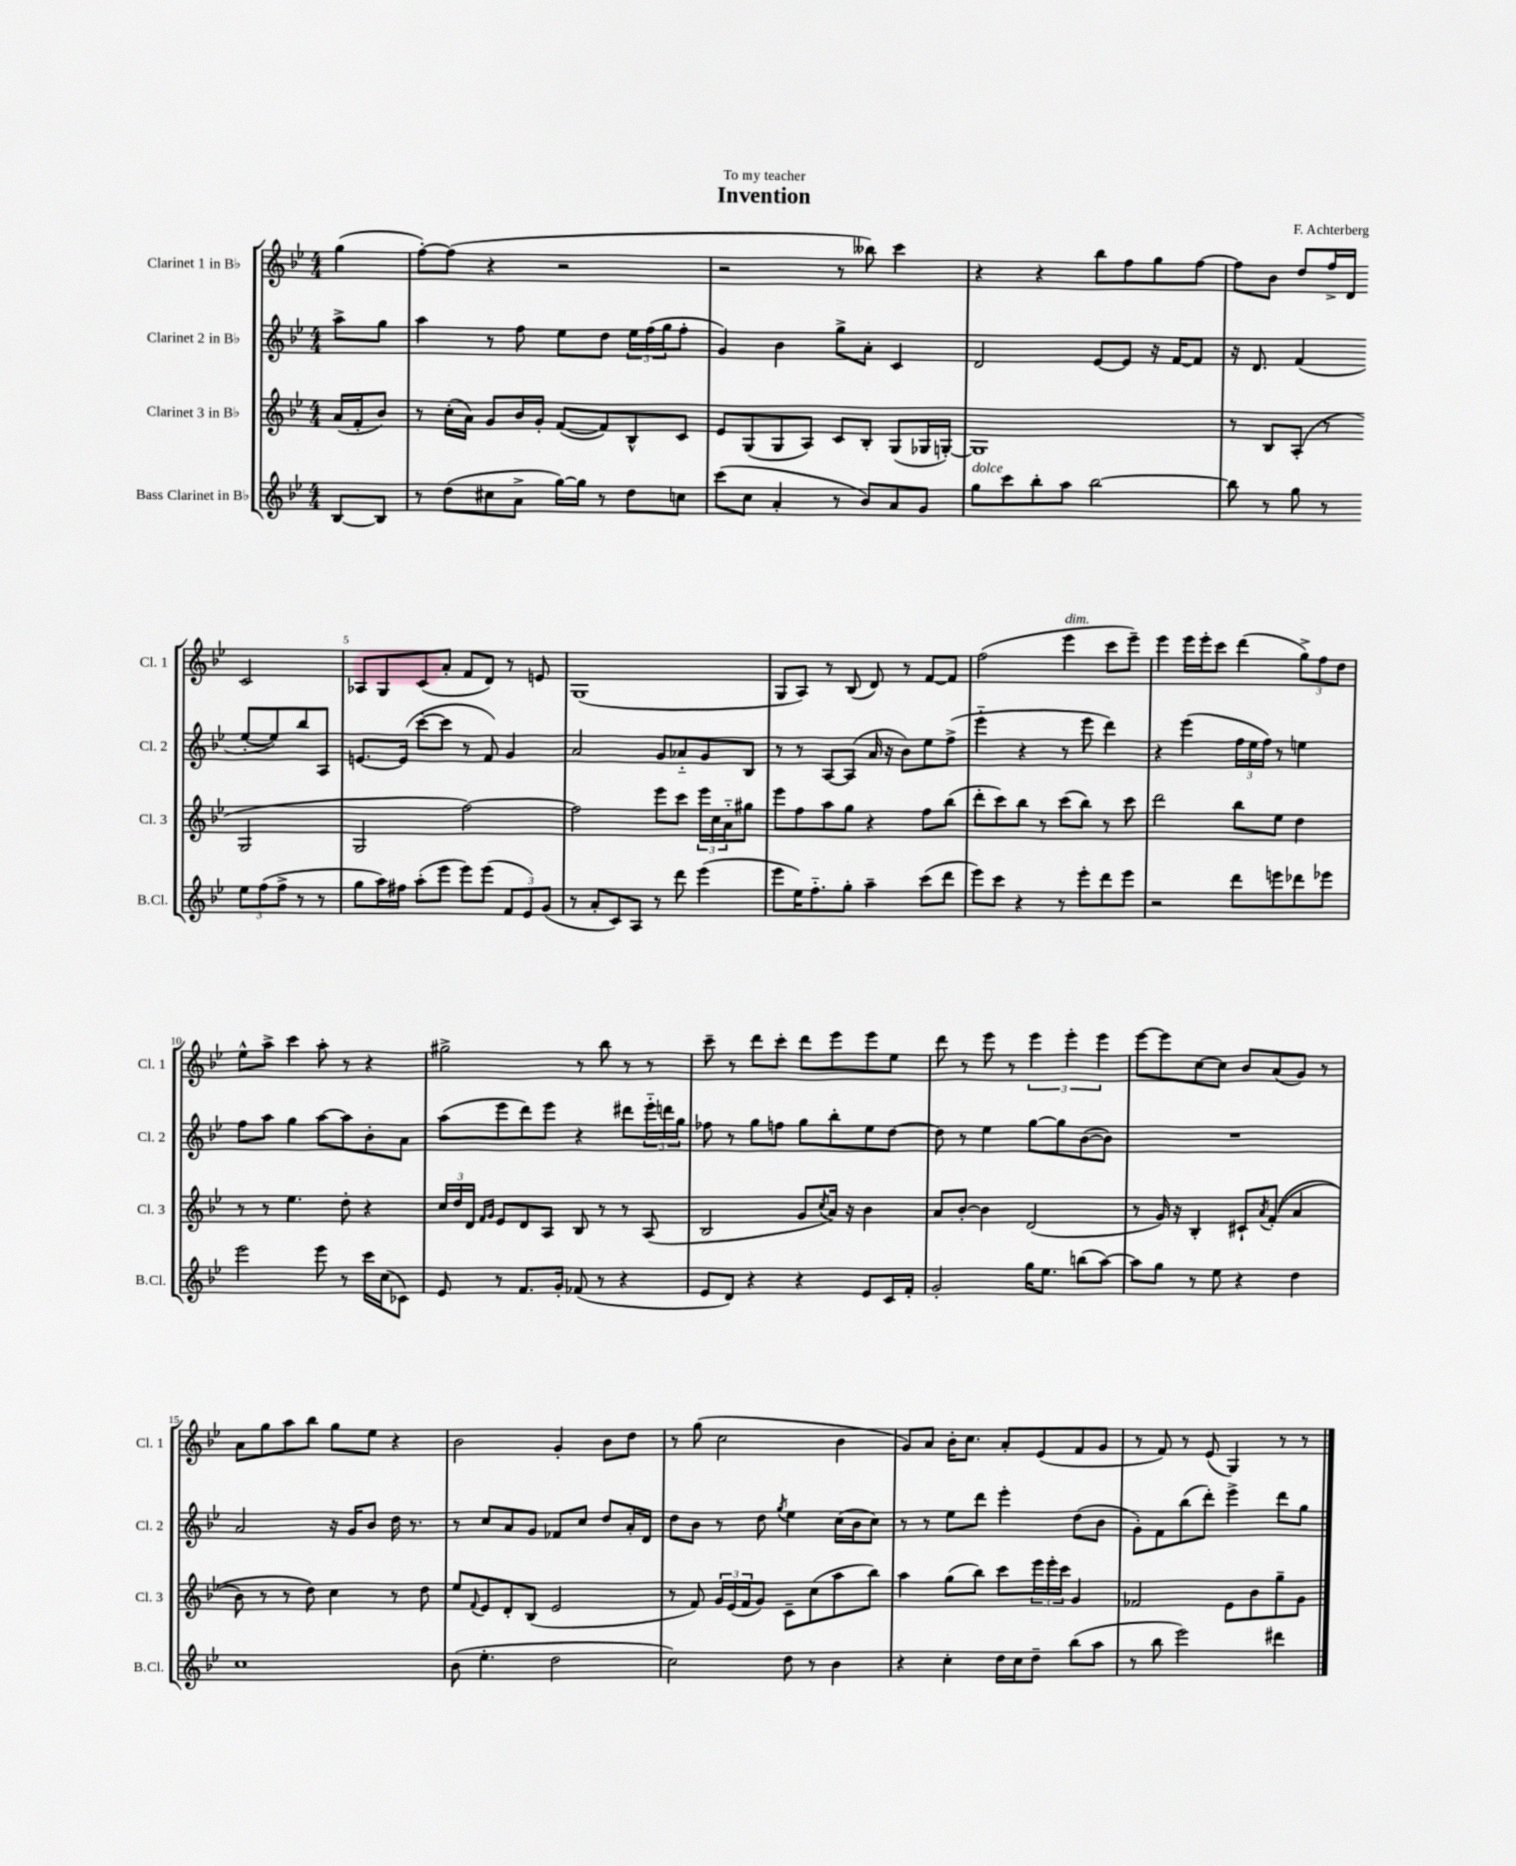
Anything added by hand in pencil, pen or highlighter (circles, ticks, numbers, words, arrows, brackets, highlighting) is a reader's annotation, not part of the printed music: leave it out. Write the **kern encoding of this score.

**kern	**kern	**kern	**kern
*part4	*part3	*part2	*part1
*staff4	*staff3	*staff2	*staff1
*I"Bass Clarinet in B♭	*I"Clarinet 3 in B♭	*I"Clarinet 2 in B♭	*I"Clarinet 1 in B♭
*I'B.Cl.	*I'Cl. 3	*I'Cl. 2	*I'Cl. 1
*clefG2	*clefG2	*clefG2	*clefG2
*k[b-e-]	*k[b-e-]	*k[b-e-]	*k[b-e-]
*M4/4	*M4/4	*M4/4	*M4/4
=	=	=	=
[8B-/L	(16a/LL	8aa^\L	(4gg\
.	16f'/J	.	.
8B-/J]	8b-/J)	8gg\J	.
=1	=1	=1	=1
8r	8r	4aa\	[8ff'\L)
(8dd\L	(16cc'\LL	.	(8ff\J]
.	16a\JJ)	.	.
8cc#X\	8g/L	8r	4r
8a^\J	16b-/L	8ff\	.
.	16g'/JJ	.	.
[16gg\LL)	([8f/L	8ee-\L	2r
16gg\JJ]	.	.	.
8r	8f/])	8dd\J	.
8dd\L	8B-^^/	24ee-\LL	.
.	.	(24ff\	.
.	.	24gg\J	.
8ccn\J	8c/J	8ff'\J	.
=2	=2	=2	=2
(8ccc\L	8e-/L	4g/)	2r
8cc\J	(8G/	.	.
4a'/	8G/	4b-\	.
.	8A/J)	.	.
8r	8c/L	8gg^\L	8r
8b-/L)	8B-'/J	8a'\J	8bb--X\)
8a/	(8G/L	4c/	4ccc\
8g/J	16G-X/L	.	.
.	[16Gn'/JJ)	.	.
=3	=3	=3	=3
!LO:TX:a:i:t=dolce	!	!	!
8gg\L	1G]	2d/	4r
8ccc\	.	.	.
8bb-'\	.	.	4r
8aa\J	.	.	.
[2bb-\	.	[8e-/L	8bb-\L
.	.	8e-/J]	8ff\
.	.	16r	8gg\
.	.	[16f/KL	.
.	.	8f/J]	[8ff\J
=4	=4	=4	=4
8bb-\]	8r	16r	8ff\L]
.	.	8.d/	.
8r	8B-/L	.	8b-\J
8gg\	(8A'/J	(4f/	8dd/L
8r	8r	.	16ff^/L
.	.	.	16d/JJ
12ee-\L	2G/	[8ee-'/L	2c/
(12ff\	.	.	.
.	.	8ee-/])	.
12ff^\J	.	.	.
8r	.	8bb-/	.
8r	.	8A/J	.
!!LO:LB:g=z
=5	=5	=5	=5
8gg\L	2G/	[8.en/L	8A-X/L
16aa\L)	.	.	8G/
16ff#X\JJ	.	(16e/Jk]	.
(8aa'\L	.	[8ccc'\L	(8c/
8eee-\J	.	8ccc\J]	8a'/J
8eee-\L)	[2ff\)	8r	8f/L
(8eee-\J	.	8f/)	8d/J)
12f/L	.	4g/	8r
12e-/)	.	.	.
.	.	.	8en/
(12g/J	.	.	.
=6	=6	=6	=6
8r	2ff\]	2a/	(1G
8a'/L	.	.	.
8c/)	.	.	.
8A/J	.	.	.
8r	8eee-\L	8g/L	.
8ddd\	8ccc\J	8a-X/	.
(4eee-\	24eee-\LL	8g/	.
.	24cc\	.	.
.	24a\J	.	.
.	8gg#X\J	8B-/J	.
=7	=7	=7	=7
8eee-\L	8eee-\L	8r	8G/L
16ee-\K)	8ff\	8r	8A/J)
8.ff\	.	.	.
.	8aa\	[8A/L	8r
8gg'\J	8gg\J	(8A/J]	(8B-/
4aa~\	4r	16a/	8d/)
.	.	16r	.
.	.	8b-\L)	8r
(8ccc\L	8ff\L	8ee-\	[8f/L
8ddd\J	(8bb-\J	(8ff^\J	8f/J]
=8	=8	=8	=8
8eee-\L)	8ddd'\L	4eee-\	(2ff\
8ccc\J	8ccc\)	.	.
4r	8bb-\J	4r	.
.	8r	.	.
!	!	!	!LO:TX:a:i:t=dim.
8r	(8ccc\L	8r	4eee-\
8eee-'\L	8bb-\J)	8eee-\	.
8ddd\	8r	4ddd\)	8ccc\L
8eee-\J	8ccc\	.	8eee-~\J)
=9	=9	=9	=9
2r	2ddd\	4r	4eee-\
.	.	(4eee-\	16eee-\LL
.	.	.	16eee-'\J
.	.	.	8ccc\J
8ddd\L	8bb-\L	24ff\LL	(4ddd\
.	.	24ee-\	.
.	.	24ff\JJ)	.
8eeen\	8ee-\J	8r	.
8ddd-X\	4dd\	4een\	12gg^\L)
.	.	.	12ff\
8eee-X\J	.	.	.
.	.	.	12dd\J
!!LO:LB:g=z
=10	=10	=10	=10
2eee-\	8r	8ff\L	8ee-^^\L
.	8r	8aa\J	8aa^\J
.	4.ee-\	4gg\	4ccc\
8eee-\	.	[8aa\L	8aa'\
8r	8dd'\	8aa\]	8r
16ccc\LL	4r	8b-'\	4r
(16cc\J	.	.	.
8c-X\J)	.	8a\J	.
=11	=11	=11	=11
8e-/	24cc/LL	(8aa\L	2gg#X^\
.	24dd/	.	.
.	24d/JJ	.	.
.	16qqf/LL	.	.
.	16qqg/JJ	.	.
8r	8e-/L	8eee-\	.
8.f/L	8d/	8ddd\)	.
.	8A/J	8eee-\J	.
16g'/Jk	.	.	.
(8f-X/	8B-/	4r	8r
8r	8r	.	8bb-\
4r	8r	8ddd#X\L	8r
.	(8A/	24eee-\L	8r
.	.	24dddn\	.
.	.	24gg\JJ	.
=12	=12	=12	=12
8e-/L	2B-/	8ff-X\	8ccc~\
8d/J)	.	8r	8r
4r	.	8gg\L	8ddd\L
.	.	8ffn\J	8ccc'\J
4r	8g/L	8gg\L	8ddd\L
.	8qcc/	.	.
.	16a/Jk)	8bb-'\	8eee-\
.	16r	.	.
8e-/L	4b-\	8ee-\	8eee-\
16c/L	.	[8dd\J	8ee-\J
16f'/JJ	.	.	.
=13	=13	=13	=13
2g'/	8a/L	8dd\]	8ddd\
.	[8b-'/J	8r	8r
.	4b-\]	4ee-\	8eee-\
.	.	.	8r
16gg\KL	(2d/	[8gg\L	6eee-\
8.ee-\J	.	.	.
.	.	8gg\]	.
.	.	.	6eee-'\
(8bbn\L	.	([8b-\	.
.	.	.	6eee-\
[8aa\J)	.	8b-\J])	.
=14	=14	=14	=14
8aa\L]	8r	1r	[8eee-\L
8gg\J	16g/)	.	8eee-\]
.	16r	.	.
8r	4B-'/	.	[8cc\
8ee-\	.	.	8cc\J]
4r	8c#X`/L	.	8b-/L
.	8qa/	.	.
.	((8f'/J	.	(8a/
4dd\	4a/	.	8g/J)
.	.	.	8r
!!LO:LB:g=z
=15	=15	=15	=15
1cc	8b-\)	2a/	8a\L
.	8r	.	8gg\
.	8r	.	8aa\
.	8dd\)	.	8bb-\J
.	4cc\	16r	8gg\L
.	.	16g/KL	.
.	.	8b-/J	8ee-\J
.	8r	16dd\	4r
.	.	8.r	.
.	8dd\	.	.
=16	=16	=16	=16
(8b-\	8ee-/L	8r	2b-\
.	8qqf/	.	.
4.ee-'\	8e-/	8cc/L	.
.	8d'/	8a/	.
.	(8B-/J	8g/J	.
2dd\	2e-/	8f-X/L	4g'/
.	.	8cc/J	.
.	.	8dd/L	8b-\L
.	.	16a'/L	8dd\J
.	.	16d/JJ	.
=17	=17	=17	=17
2cc\)	8r	8dd\L	8r
.	8f/)	8b-\J	(8gg\
.	24g/LL	8r	2cc\
.	(24e-/	.	.
.	24f/J	.	.
.	8g/J)	8dd\	.
.	.	8qgg/	.
8dd\	8c~\L	4ee-\	.
8r	(8cc\	.	.
4b-\	8aa\	(16cc\LL	4b-\
.	.	16b-\J	.
.	8bb-\J)	8cc\J)	.
=18	=18	=18	=18
4r	4aa\	8r	8g/L)
.	.	8r	8a/J
4cc'\	(8gg\L	8ee-\L	16b-'\KL
.	.	.	8.cc\J
.	8bb-\J)	8ddd\J	.
16dd\LL	8ccc\L	4eee-'\	8a'/L
16cc\J	.	.	.
8dd~\J	24eee-\L	.	(8e-/
.	24eee-'\	.	.
.	24ccc\JJ	.	.
(8bb-\L	4g/	(8dd\L	8f/
8aa\J	.	8b-\J	8g/J
=19	=19	=19	=19
8r	2f-X/	8g'\L)	8r
8bb-\	.	8f\	8f/)
2eee-\)	.	(8bb-\	8r
.	.	8ddd'\J)	(8e-/
.	8e-\L	4eee-^\	4G/)
.	8b-\	.	.
4ddd#X\	8gg~\	8ddd\L	8r
.	8g\J	8gg\J	8r
==	==	==	==
*-	*-	*-	*-
